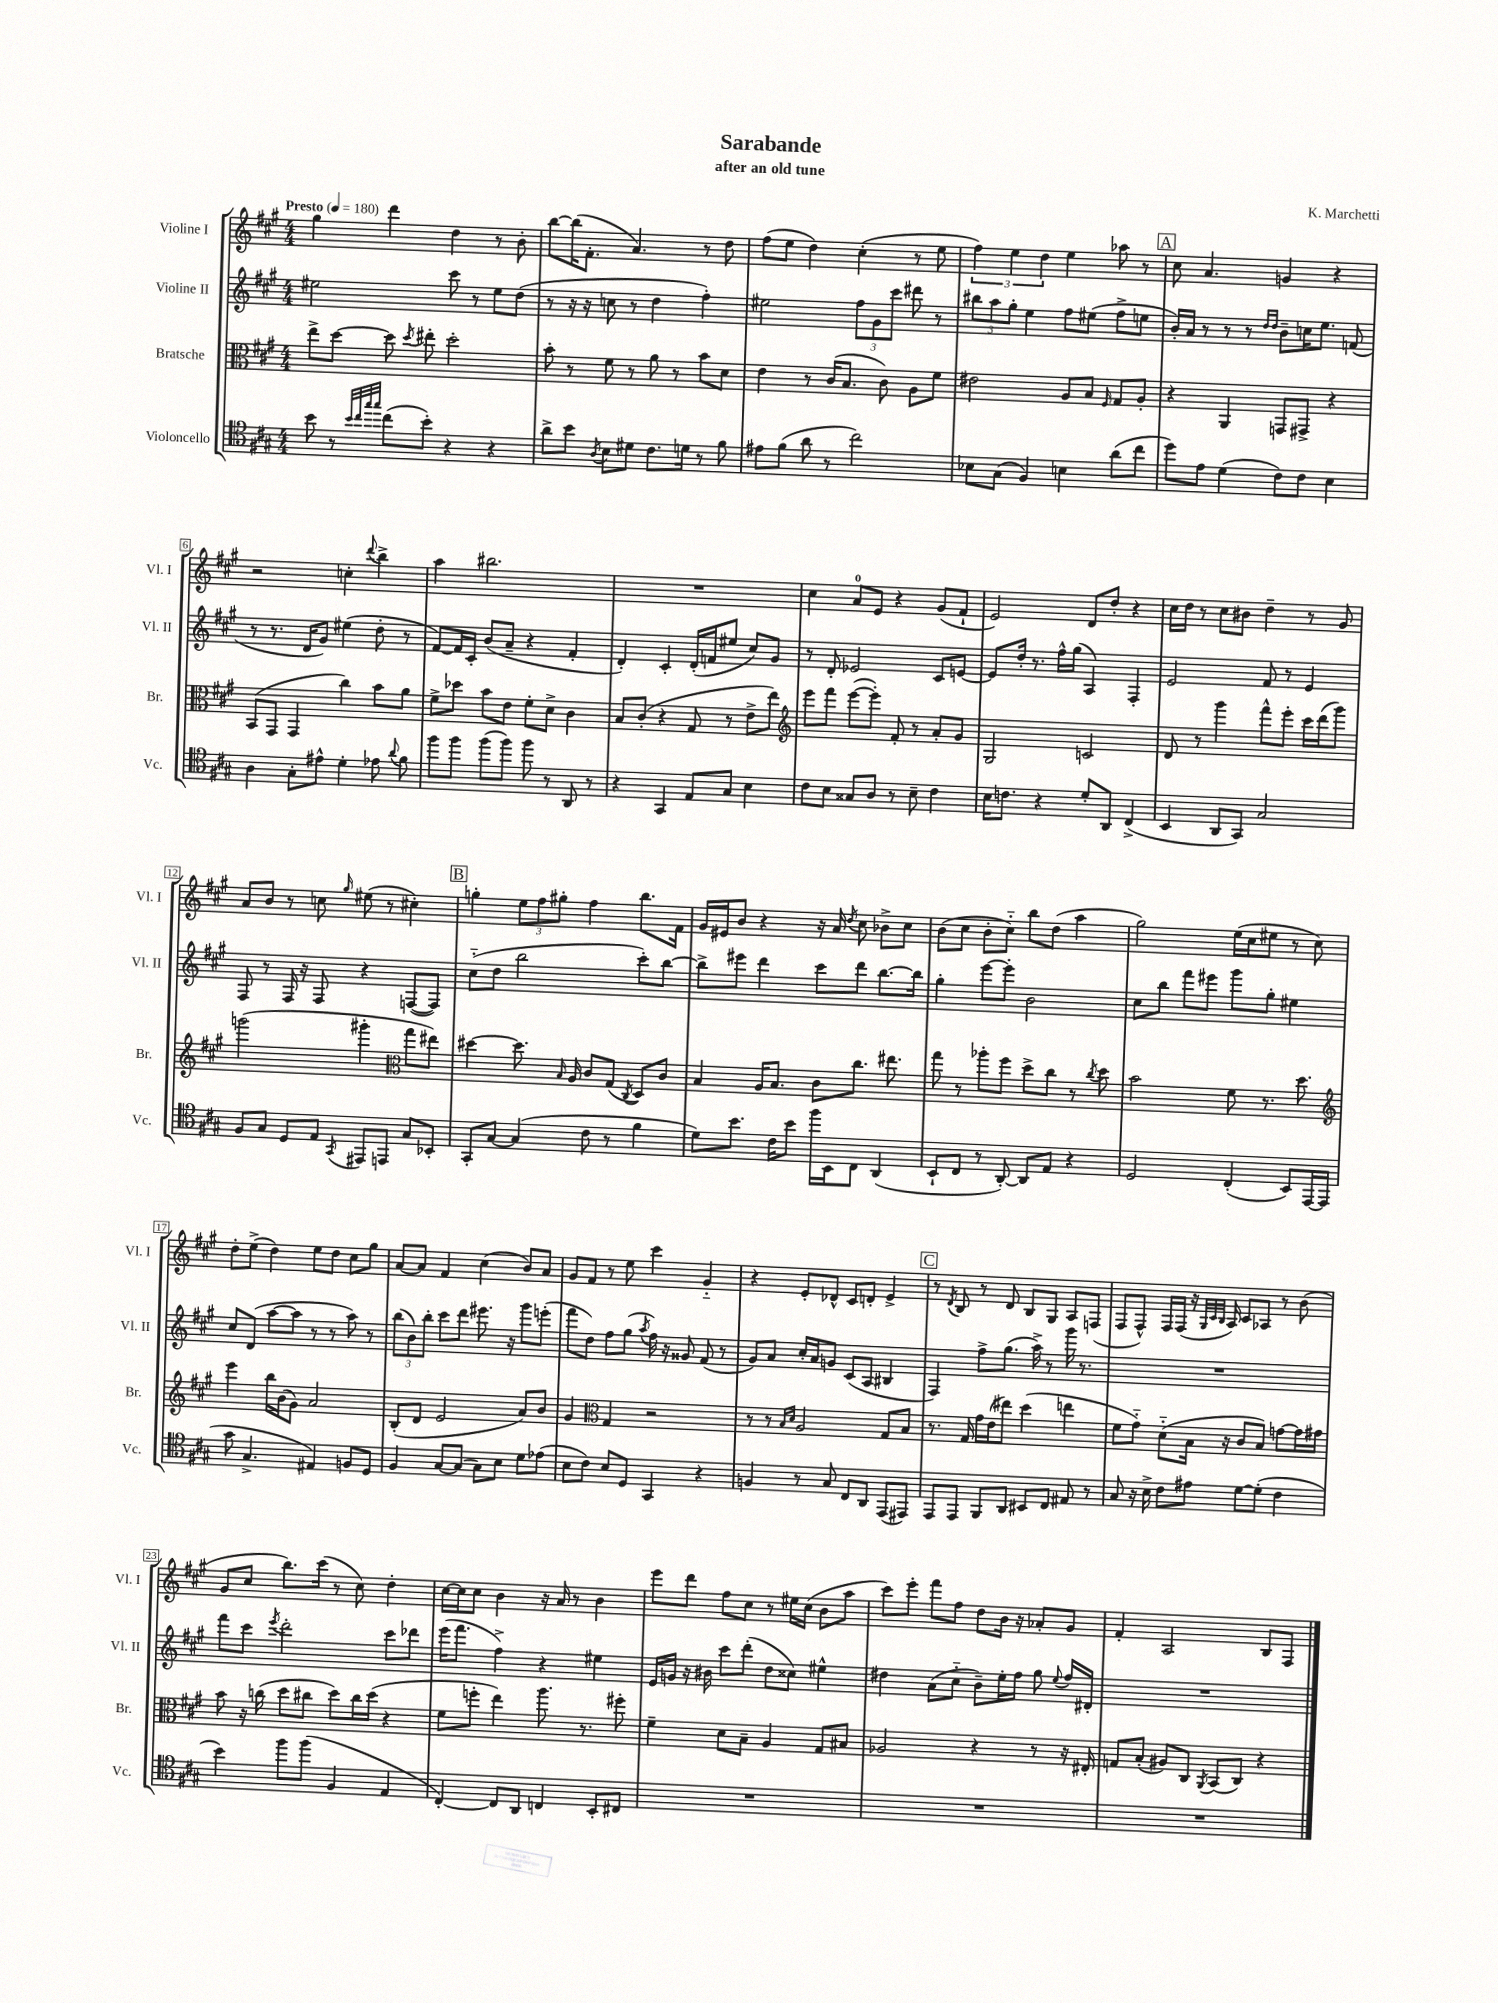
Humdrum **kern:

**kern	**kern	**kern	**kern
*staff4	*staff3	*staff2	*staff1
*clefC4	*clefC3	*clefG2	*clefG2
*k[f#c#g#]	*k[f#c#g#]	*k[f#c#g#]	*k[f#c#g#]
*M4/4	*M4/4	*M4/4	*M4/4
*MM180	*MM180	*MM180	*MM180
8b	8ee^	2ee#	4gg#
8r	[8dd	.	.
32qqb	.	.	.
32qqcc#	.	.	.
32qqgg#	.	.	.
32qqgg#	.	.	.
(8cc#	8dd]	.	4ddd
.	8qdd	.	.
8b')	8ee#'	.	.
4r	2dd'	8ccc#	4dd
.	.	8r	.
4r	.	8ee#	8r
.	.	(8dd	8b'
=	=	=	=
8a^	8b'	8r	[8bb
8b	8r	16r	(16bb]
.	.	16r	8.f#'
8qA	.	.	.
8B	8f#	8cc	.
8d#	8r	8r	4.a)
8.c#	8a	4dd	.
.	8r	.	.
16d	.	.	.
8r	8b	4ff#')	8r
8f#	8d	.	8dd
=	=	=	=
8e#	4e	2ee#	(8ff#
(8f#	.	.	8ee
8a	8r	.	4dd)
8r	(16c#	.	.
.	8.B	.	.
2cc#)	.	12ff#	(4cc#'
.	.	12g#	.
.	8c#)	.	.
.	.	12ccc#	.
.	8A	8ddd#	8r
.	8f#	8r	8ee
=	=	=	=
8B-	2e#	12bb#	6ff#)
.	.	12aa	.
(8G#	.	.	.
.	.	12gg#'	6ee
4F#)	.	4ee	.
.	.	.	6dd
4B	8A	8ff#	4ee
.	8B	(8ee#	.
.	16qqF#	.	.
(8a	8G#	8ff#^	8aa-
8cc#	8A'	8ee	8r
=	=	=	=
8dd)	4r	16b')	8cc#
.	.	16a	.
8e	.	8r	4.a
(4d	4AA	8r	.
.	.	8r	.
.	.	16qqdd	.
.	.	16qqdd	.
8c#)	8GG	8b~	4g
8c#	8GG#^	16cc	.
.	.	8.ee	.
4B	4r	.	4r
.	.	(8f	.
=	=	=	=
4A	(8BB	8r	2r
.	8GG#	8.r	.
8G#'	4GG#	.	.
.	.	16d	.
8e#^^	.	8g#)	.
4d'	4cc#)	(4ee#	4cc'
.	.	.	8qqddd
8e-	8b	8dd'	4bb^
8qqa	.	.	.
8f#	8a	8r	.
=	=	=	=
8ff#	8f#^	[8f#)	4aa
8ff#	8dd-	16f#]	.
.	.	16c#'	.
(8ff#	8b	(8b	2.bb#
8ff#)	8e	8a~	.
8ff#	8f#'	4r	.
8r	8d^	.	.
8AA	4c#	4f#'	.
8r	.	.	.
=	=	=	=
4r	8B	4d')	1r
.	(8c#'	.	.
4GG#	4r	4c#'	.
8E	8G#	(16d'	.
.	.	16f	.
8G#	8r	8ee#	.
4B	8e^	8cc#)	.
.	8ee)	8g#	.
=	=	=	=
*	*clefG2	*	*
8c#	8eee	8r	4cc#
8B	8fff#	8d'	.
8G##	([8eee	2e-	8a
8A	8eee'])	.	8e
8r	8f#'	.	4r
8B~	8r	.	.
4c#	8a'	8c#	(8g#
.	8g#	[8e	8f#`
=	=	=	=
16B	2G#	8e]	2e)
8.c	.	.	.
.	.	16dd'	.
.	.	8.r	.
4r	.	.	.
.	.	16ff#^^	.
.	.	(16gg#	.
8d'	2c	4A)	8d
8AA	.	.	8dd'
(4C#^	.	4F#'	4r
=	=	=	=
4BB	8d	2e	16cc#
.	.	.	16dd
.	8r	.	8r
8AA	4ggg#	.	8cc#
8GG#)	.	.	8b#
2G#	8fff#^^	8f#	4dd~
.	8eee'	8r	.
.	16ccc#	4e	8r
.	(16ddd	.	.
.	8ggg#)	.	8g#
=	=	=	=
8F#	(2ggg	8F#	8a
8G#	.	8r	8b
8D	.	16F#	8r
.	.	16r	.
8E	.	8F#	8cc
8qGG#	.	.	16qqgg#
8EE#	4ggg#'	4r	(8ee#
8EE	.	.	8r
*	*clefC3	*	*
8G#	8gg#	([8F	4cc#')
8BB-'	8ee#)	8F])	.
=	=	=	=
8GG#'	[4dd#	(8cc#'~	4gg'
[8G#	.	8dd	.
(4G#]	8.dd#]	2bb	12ee
.	.	.	12ff#
.	.	.	12gg#'
.	16qqB	.	.
.	16A	.	.
8c#	8c#	.	4ff#
8r	(8G#	.	.
.	8qC#	.	.
4f#	8D)	8ccc#')	8.bb
.	8c#	[8bb	.
.	.	.	16f#
=	=	=	=
8d)	4B	8bb^]	16g#
.	.	.	16e#
8.b	.	8eee#	8b
.	16A	4ddd	4r
16c#	8.B	.	.
8b	.	.	.
16ff#	8c#	8ccc#	16r
16BB	.	.	16a
.	.	.	8qdd
8C#	8.cc#	8ddd	8cc#
(4AA	.	[8.bb	8b-^
.	8.ee#	.	.
.	.	.	8cc#
.	.	16bb]	.
=	=	=	=
8BB`	8gg#	4gg#'	(8b
8C#	8r	.	8cc#
8r	8aa-'	[8eee	8b'
[8AA')	8ff#	8eee']	8cc#'~)
8AA]	8dd^	2b	8bb
8E	8cc#	.	(8dd
4r	8r	.	4aa
.	8qcc#	.	.
.	8dd	.	.
=	=	=	=
2D	2b	8cc#	2gg#)
.	.	8bb	.
.	.	8fff#	.
.	.	8eee#	.
(4C#'	8f#	8ggg#	(16ee
.	.	.	16cc#
.	8.r	8gg#'	8ee#
8BB)	.	4ee#	8r
.	8.dd	.	.
[16EE	.	.	8cc#)
(16EE]	.	.	.
=	=	=	=
*	*clefG2	*	*
8g#	4eee	8cc#	8dd'
4.G#^	.	(8d	(8ee^
.	16bb	[8aa	4dd)
.	(16b	.	.
.	8g#)	8aa]	.
4E#)	2a	8r	8ee
.	.	8r	8dd
8F	.	8aa)	8cc#
8D	.	8r	8gg#
=	=	=	=
4F#	(8B'	(12bb	[8a
.	.	12b)	.
.	8d	.	8a]
.	.	12bb'	.
[8G#	2e	8ccc#	4f#
(8G#]	.	8ddd	.
8G#)	.	8.eee#	(4cc#
8B	.	.	.
.	.	16r	.
8d	8a)	8ggg#	8b)
(8e-	8b	(8eee'	8a
=	=	=	=
8B	4g#	8fff#	8g#
8c#)	.	8dd)	8f#
*	*clefC3	*	*
8B	4G#	8ff#	8r
8D	.	(8gg#	8ee
.	.	8qaa	.
4GG#	2r	16ff#)	4ccc#
.	.	16r	.
.	.	8g##	.
4r	.	(8f#	4g#'~
.	.	8r	.
=	=	=	=
4F	8r	8g#)	4r
.	8r	8a	.
.	16qqB	.	.
.	16qqd	.	.
8r	2A	16cc#'	8e'
.	.	16a	.
8G#	.	8g	8d-^^
8C#	.	(8c#	8c#
8AA	.	8A	8d'
(8EE	8G#	4B#	4e^
8EE#)	8B	.	.
=	=	=	=
8EE	8.r	4F#)	8r
.	.	.	8qd
8EE	.	.	8B
.	16G#	.	.
8FF#	16g#	8ff#^	8r
.	(16e	.	.
8AA	8ee#)	(8.gg#	8d
8BB#	(4dd	.	8B
.	.	16aa^)	.
8C#	.	8r	8G#
8E#	4ee	16ggg#	8A
.	.	8.r	.
8r	.	.	(8F
=	=	=	=
8G#	8f#	1r	8F#
16r	8g#'~)	.	8F#^^)
16B^	.	.	.
8c#	(8d'~	.	16F#
.	.	.	(16F#
8e#	16B	.	16r
.	.	.	32qqG#
.	.	.	32qqc#
.	.	.	32qqB
.	16r	.	16A)
[8d	8c#	.	8c#
(8d']	8B)	.	8A-
4c#	[8g	.	8r
.	16g]	.	(8b
.	16g#	.	.
=	=	=	=
4b)	8b	8fff#	8g#
.	16r	8ccc#	8cc#
.	(16cc	.	.
.	.	8qeee	.
8ff#	8dd	2ddd'	8.bb)
(8ff#	8cc#	.	.
.	.	.	(16ccc#
4F#	8dd)	.	8r
.	16cc#	.	8cc#)
.	(16dd	.	.
4E	4r	8ccc#	4dd'
.	.	8ddd-	.
=	=	=	=
[4C#')	8f#	(16eee	[16cc#
.	.	8.fff#	16cc#]
.	8ff'	.	8cc#
8C#]	4ee)	4ff#^)	4b
8AA	.	.	.
4C	8.aa	4r	16r
.	.	.	16a
.	.	.	8r
.	8.r	.	.
8BB'	.	4ee#	4b
8C#	8ff#'	.	.
=	=	=	=
1r	4f#~	16e	8eee
.	.	16g	.
.	.	16r	8ddd
.	.	16b#	.
.	8d	8ccc#	8ff#
.	8B~	(8ddd'	8cc#
.	4A	8dd	8r
.	.	8cc##)	16ee#
.	.	.	(16cc#
.	8G#	4ee#^^	8b
.	8B#	.	8aa
=	=	=	=
1r	2A-	4dd#	8ccc#)
.	.	.	8eee'
.	.	(8a	8fff#
.	.	8cc#'~	8ff#
.	4r	8b~)	8dd
.	.	16ee'	16b
.	.	16ff#	16r
.	8r	8gg#	8a-'
.	.	8qqee	.
.	16r	16ff#	8g#
.	16E#'	16d#'	.
=	=	=	=
1r	8G	1r	4f#'
.	(8B'	.	.
.	8A#)	.	2A
.	8C#	.	.
.	8qAA	.	.
.	(8BB	.	.
.	8C#)	.	.
.	4r	.	8B
.	.	.	8F#
==	==	==	==
*-	*-	*-	*-
